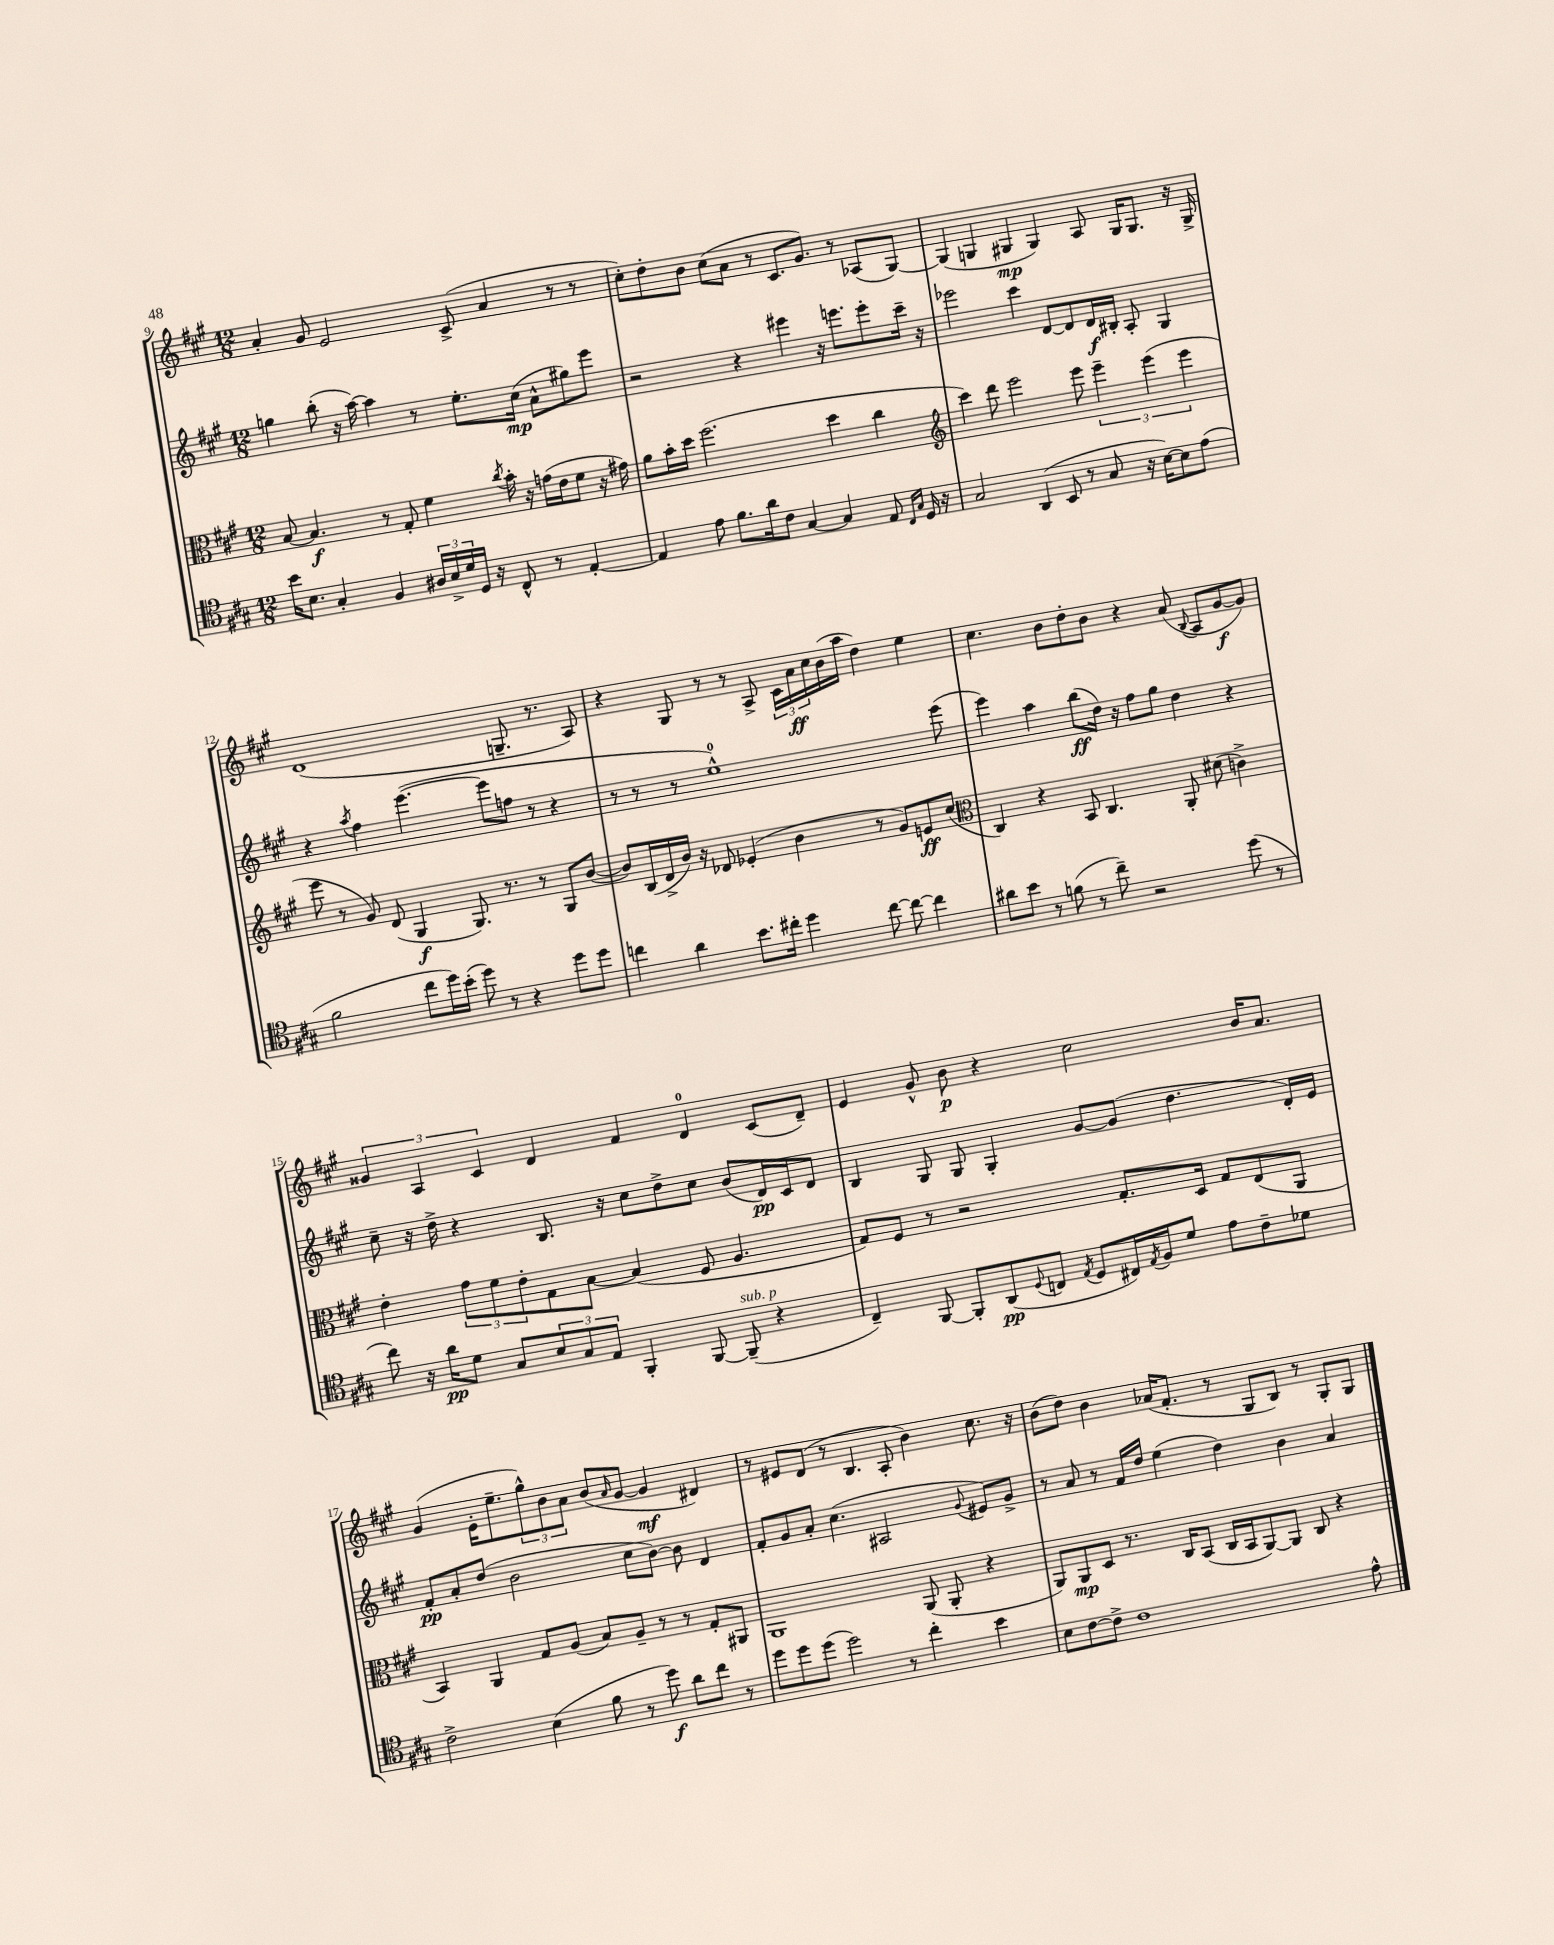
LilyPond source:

<<
\new StaffGroup <<
\new Staff = "s0" {
    \clef treble \key a \major \numericTimeSignature \time 12/8
    a'4-. gis'8 e'2 cis'8->( a'4 r8 r8 |
    cis''8-.) d''8-. b'8 cis''8( a'8 r8 cis'8. gis'8.) r8 aes8( gis8~) |
    gis4( g4 gis4\mp gis4) a8 gis16 gis8. r16 gis16-> |
    d'1( g8.-- r8. a8) |
    r4 gis8 r8 r8 a8-> \tuplet 3/2 { cis'16 a'16\ff cis''16 } b'16( a''16 d''4) e''4 |
    cis''4. b'8 d''8-. b'8 r4 a'8( \appoggiatura { b8 } a8 gis'8~\f gis'8) |
    \tuplet 3/2 { gisis'4 a4 cis'4 } d'4 fis'4 d'4-0 cis'8( d'8--) |
    e'4 gis'8-^ b'8\p r4 cis''2 b'16 a'8. |
    gis'4( e'16-. e''8.-- \tuplet 3/2 { gis''8-^) b'8 a'8 } b'8( \grace { a'16 } gis'8~ gis'4\mf dis'4) |
    r8 eis'8 d'8( r8 b4. a8-. b'4) cis''8. r16 |
    b'8( d''8) b'4 aes'16( fis'8.-. r8 gis8 b8) r8 gis8-. gis8 \bar "|." |
}
\new Staff = "s1" {
    \clef treble \key a \major \numericTimeSignature \time 12/8
    g''4 b''8-.( r16 a''16~) a''4 r8 e''8.-. cis''16\mp( a'8-^ gis''8) e'''8 |
    r2 r4 eis'''4 r16 e'''8. e'''8-. cis'''16-- r16 |
    ees'''2 cis'''4 d'8~ d'8 d'16\f bis16-. a8-. gis4 |
    r4 \acciaccatura { a''8 } fis''4 e'''4.~( e'''8 f''8 r8 r4 |
    r8 r8 r8 e''1-0-^) e'''8( |
    e'''4) a''4 b''8\ff( d''16) r16 fis''8 gis''8 d''4 r4 |
    cis''8-- r16 d''16-> r4 b8. r16 cis''8 d''8-> cis''8 b'8( d'16\pp) cis'16 d'8 |
    b4 gis8 gis8 gis4-. gis'8~ gis'8( d''4. d'16-.) e'16 |
    fis'8-.\pp a'8-. d''8( b'2 cis''8 b'8~) b'8 d'4 |
    fis'8-. gis'8 a'8-. cis''4.( ais2 \appoggiatura { gis'8 } eis'8) gis'8-> |
    r8 a'8 r8 fis'16 d''16 e''4( d''4) b'4 a'4 \bar "|." |
}
\new Staff = "s2" {
    \clef alto \key a \major \numericTimeSignature \time 12/8
    b8~ b4.\f r8 gis8-. fis'4 \acciaccatura { cis''8 } b'16-. r16 g'16( e'16 fis'8 r16 gis'16) |
    a'8 b'16-. d''16 fis''2.( d''4 cis''4 |
    \clef treble cis'''4) d'''8 e'''2 e'''8 \tuplet 3/2 { e'''4-- e'''4( e'''4 } |
    e'''8 r8 gis'8) d'8( gis4\f gis8.) r8. r8 gis8 b'8~( |
    b'8) b16( d'16-> b'16) r16 des'8 ees'4-.( b'4 r8 gis'8) e'8\ff cis''8( |
    \clef alto cis4) r4 b,8 cis4. a,8-. dis'8( c'4->) |
    e'4-. \tuplet 3/2 { gis'8 fis'8 e'8-. } gis8 b8~ b4( fis8 a4. |
    gis8) fis8 r8 r2 gis8.-. d16 gis8 e8( a,8 |
    b,4) a,4 gis8 a8( b8) a8-- r8 r8 gis8-. ais,8 |
    a,1 a,8( a,8-. r4 |
    a,8) a,8\mp d8 r8. cis16 b,8( cis16 b,16 a,8~) a,8 cis8 r4 \bar "|." |
}
\new Staff = "s3" {
    \clef tenor \key a \major \numericTimeSignature \time 12/8
    b'16 b8. gis4-. fis4 \tuplet 3/2 { ais16 b16-> d'16 } d16 r16 cis8-^ r8 e4~-. |
    e4 e'8 fis'8. a'16 cis'8 gis4~ gis4 e8 \grace { cis16 gis16 } d16 r16 |
    gis2 a,4( b,8 r8 gis8 r16 b16~) b8 e'8( |
    fis'2 cis''8 d''16) b'16-.( d''8) r8 r4 d''8 d''8 |
    c''4 a'4 b'8. cis''16-. d''4 cis''8~ cis''8~ cis''4 |
    ais'8 b'8 r8 f'8( r8 cis''8--) r2 d''8( r8 |
    cis''8) r16 a'16\pp d'8 gis8 \tuplet 3/2 { b8 gis8 e8 } fis,4-. fis,8~ fis,8--^\markup { \italic "sub. p" }( r4 |
    cis4--) fis,8~ fis,8-. a,8\pp( \appoggiatura { d8 } c8 \acciaccatura { e8 } d8 cis16) \acciaccatura { e8 } fis16 d'8 e'8 cis'8-- des'8 |
    cis'2-> b4( fis'8 r8 d''8\f) a'8 cis''8 r8 |
    d''8 d''8 d''8( d''2) r8 cis''4-. b'4 |
    b8 cis'8~ cis'8-> cis'1 e'8-^ \bar "|." |
}
>>
>>
\layout { \context { \Score currentBarNumber = #9 } }
